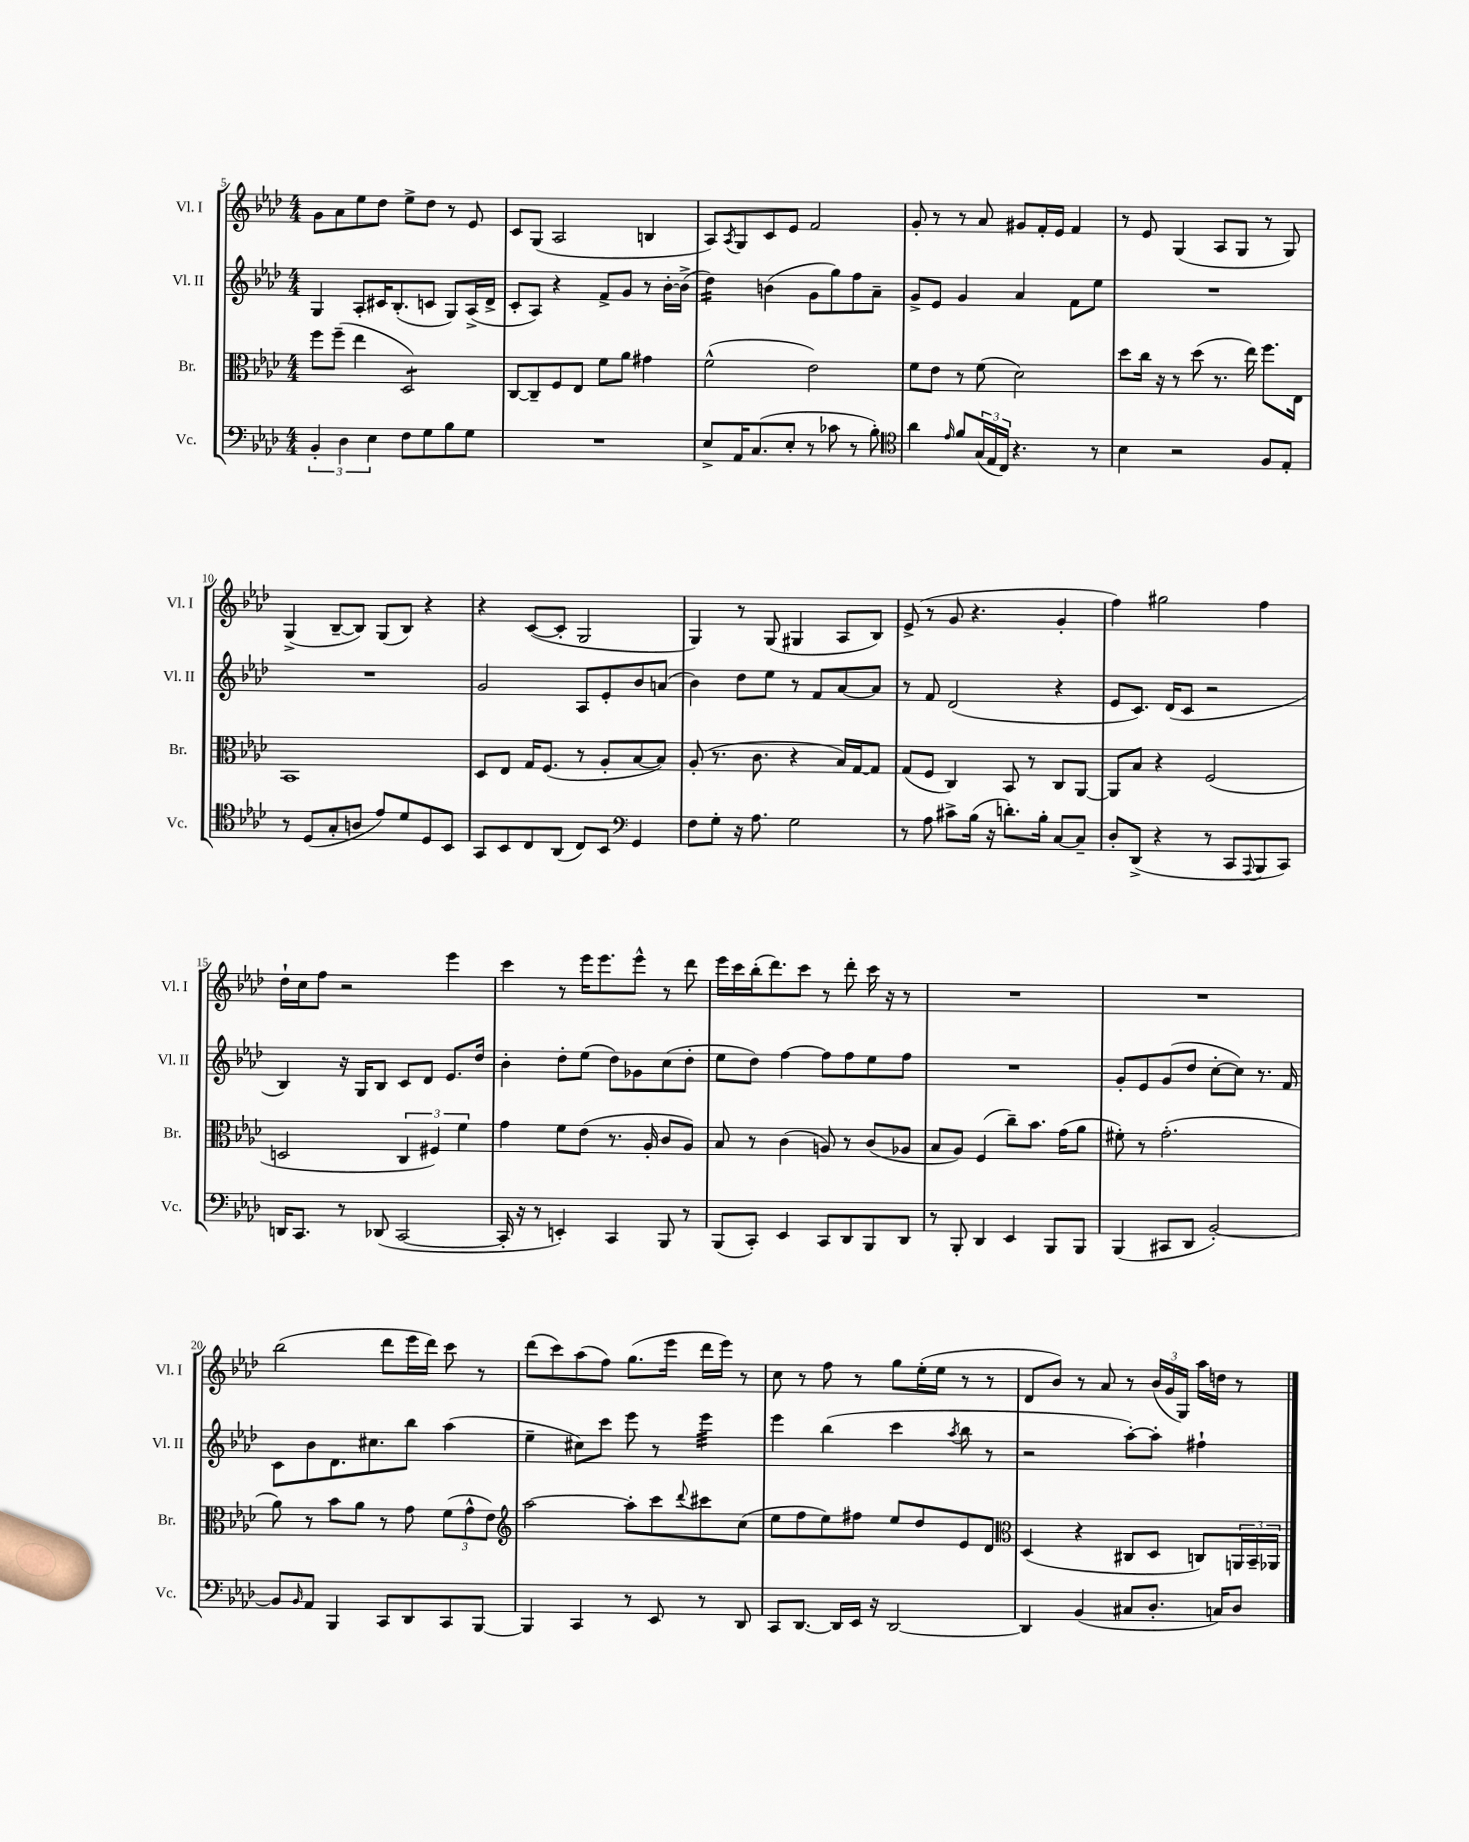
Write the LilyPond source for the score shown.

<<
\new StaffGroup <<
\new Staff = "s0" \with { instrumentName = "Vl. I" shortInstrumentName = "Vl. I" } {
    \clef treble \key aes \major \numericTimeSignature \time 4/4
    g'8 aes'8 ees''8 des''8 ees''8-> des''8 r8 ees'8 |
    c'8 g8( aes2 b4 |
    aes8) \acciaccatura { aes8 } g8 c'8 ees'8 f'2 |
    g'8-. r8 r8 aes'8 gis'8 f'16-. ees'16 f'4 |
    r8 ees'8 g4( aes8 g8 r8 g8) |
    g4->( bes8~-- bes8) g8( bes8) r4 |
    r4 c'8~( c'8-. g2 |
    g4) r8 g8( gis4 aes8 bes8) |
    ees'8->( r8 g'8 r4. g'4-. |
    f''4) gis''2 f''4 |
    des''16-! c''16 f''8 r2 ees'''4 |
    c'''4 r8 ees'''16 ees'''8. ees'''8-^ r8 des'''8 |
    ees'''16 c'''16 bes''16-.( des'''8.) c'''8 r8 des'''8-. c'''16 r16 r8 |
    R1 |
    R1 |
    bes''2( des'''8 ees'''16 des'''16) c'''8 r8 |
    des'''8( c'''8) aes''8( f''8) g''8.( ees'''16 des'''16 ees'''16) r8 |
    c''8 r8 f''8 r8 g''8 ees''16-.( ees''16 r8 r8 |
    des'8 bes'8) r8 aes'8 r8 \tuplet 3/2 { bes'16( g'16 g16) } aes''16 d''16 r8 \bar "|." |
}
\new Staff = "s1" \with { instrumentName = "Vl. II" shortInstrumentName = "Vl. II" } {
    \clef treble \key aes \major \numericTimeSignature \time 4/4
    g4 aes8-. cis'16 bes8.-.( c'8 g8) aes16->( des'16-> |
    c'8-. aes8) r4 f'8-> g'8 r8 bes'16~-. bes'16->( |
    des''4:16) b'4( g'8 g''8) f''8 aes'8-- |
    g'8-> ees'8 g'4 aes'4 f'8 ees''8 |
    R1 |
    R1 |
    g'2 aes8 ees'8-. bes'8 a'8( |
    bes'4) des''8 ees''8 r8 f'8 aes'8~ aes'8 |
    r8 f'8 des'2( r4 |
    ees'8 c'8.) des'16( c'8 r2 |
    bes4) r16 g16 bes8 c'8 des'8 ees'8. des''16 |
    bes'4-. des''8-. ees''8( des''8) ges'8 c''8( des''8-. |
    ees''8 des''8) f''4~ f''8 f''8 ees''8 f''8 |
    R1 |
    g'8-. ees'8 g'8( des''8 c''8~-. c''8) r8. f'16 |
    c'8 bes'8 des'8. cis''8. bes''8 aes''4( |
    ees''4-- cis''8) c'''8 ees'''8 r8 ees'''4:32 |
    ees'''4 bes''4( c'''4 \acciaccatura { aes''8 } bes''8 r8 |
    r2 aes''8~-.) aes''8-. fis''4-! \bar "|." |
}
\new Staff = "s2" \with { instrumentName = "Br." shortInstrumentName = "Br." } {
    \clef alto \key aes \major \numericTimeSignature \time 4/4
    f''8 f''8--( ees''4 des2:8) |
    c8~ c8-- f8 ees8 f'8 aes'8 gis'4 |
    f'2-^( ees'2) |
    f'8 ees'8 r8 f'8( des'2) |
    des''8 c''16 r16 r8 des''8( r8. ees''16) f''8. ees16 |
    bes,1 |
    des8 ees8 g16 f8.( r8 aes8-. bes8~ bes8) |
    aes8-.( r8. c'8. r4 bes16) g16~ g8 |
    g8( f8 c4) bes,8 r8 c8 aes,8~ |
    aes,8 bes8 r4 f2( |
    d2 \tuplet 3/2 { c4 fis4) f'4 } |
    g'4 f'8 ees'8( r8. aes16-. c'8 aes8) |
    bes8 r8 c'4( a8) r8 c'8( aes8 |
    bes8 aes8) f4( c''8--) bes'8. g'16( aes'8 |
    fis'8-.) r8 g'2.-.( |
    aes'8) r8 bes'8 aes'8 r8 g'8 \tuplet 3/2 { f'8( g'8-^ ees'8) } |
    \clef treble aes''2~ aes''8-. c'''8 \appoggiatura { des'''8 } cis'''8 c''8( |
    ees''8 f''8 ees''8) fis''8 ees''8 des''8 ees'8 des'8 |
    \clef alto des4( r4 cis8 des8 c8) \tuplet 3/2 { a,16 bes,16-- aes,16 } \bar "|." |
}
\new Staff = "s3" \with { instrumentName = "Vc." shortInstrumentName = "Vc." } {
    \clef bass \key aes \major \numericTimeSignature \time 4/4
    \tuplet 3/2 { bes,4-. des4 ees4 } f8 g8 bes8 g8 |
    R1 |
    ees8-> aes,16 c8.( ees8-. r8 ces'8 r8 bes8-.) |
    \clef tenor aes'4 \grace { ees'16 } f'8 \tuplet 3/2 { g16( ees16 c16) } r4. r8 |
    bes4 r2 f8 ees8-. |
    r8 des8( g8-. a8 ees'8) des'8 des8 bes,8 |
    g,8 bes,8 c8 aes,8( c8) bes,8 \clef bass g,4 |
    f8 g8-. r16 aes8. g2 |
    r8 aes8 cis'8-> bes16( r16 d'8.-.) bes16-. c8~ c8-- |
    des8-. des,8->( r4 r8 c,8 \appoggiatura { aes,,8 } bes,,8 c,8) |
    d,16 c,8. r8 des,8( c,2~ |
    c,16-. r16 r8 e,4-.) c,4 bes,,8 r8 |
    bes,,8( c,8-.) ees,4 c,8 des,8 bes,,8 des,8 |
    r8 bes,,8-. des,4 ees,4 bes,,8 bes,,8 |
    bes,,4( cis,8 des,8 bes,2~-.) |
    bes,8 \grace { bes,16 } aes,8 bes,,4 c,8 des,8 c,8 bes,,8~ |
    bes,,4 c,4 r8 ees,8 r8 des,8 |
    c,8 des,8.~ des,16 ees,16 r16 des,2~ |
    des,4 bes,4( cis8 des8.-. c16) des8 \bar "|." |
}
>>
>>
\layout { \context { \Score currentBarNumber = #5 } }
